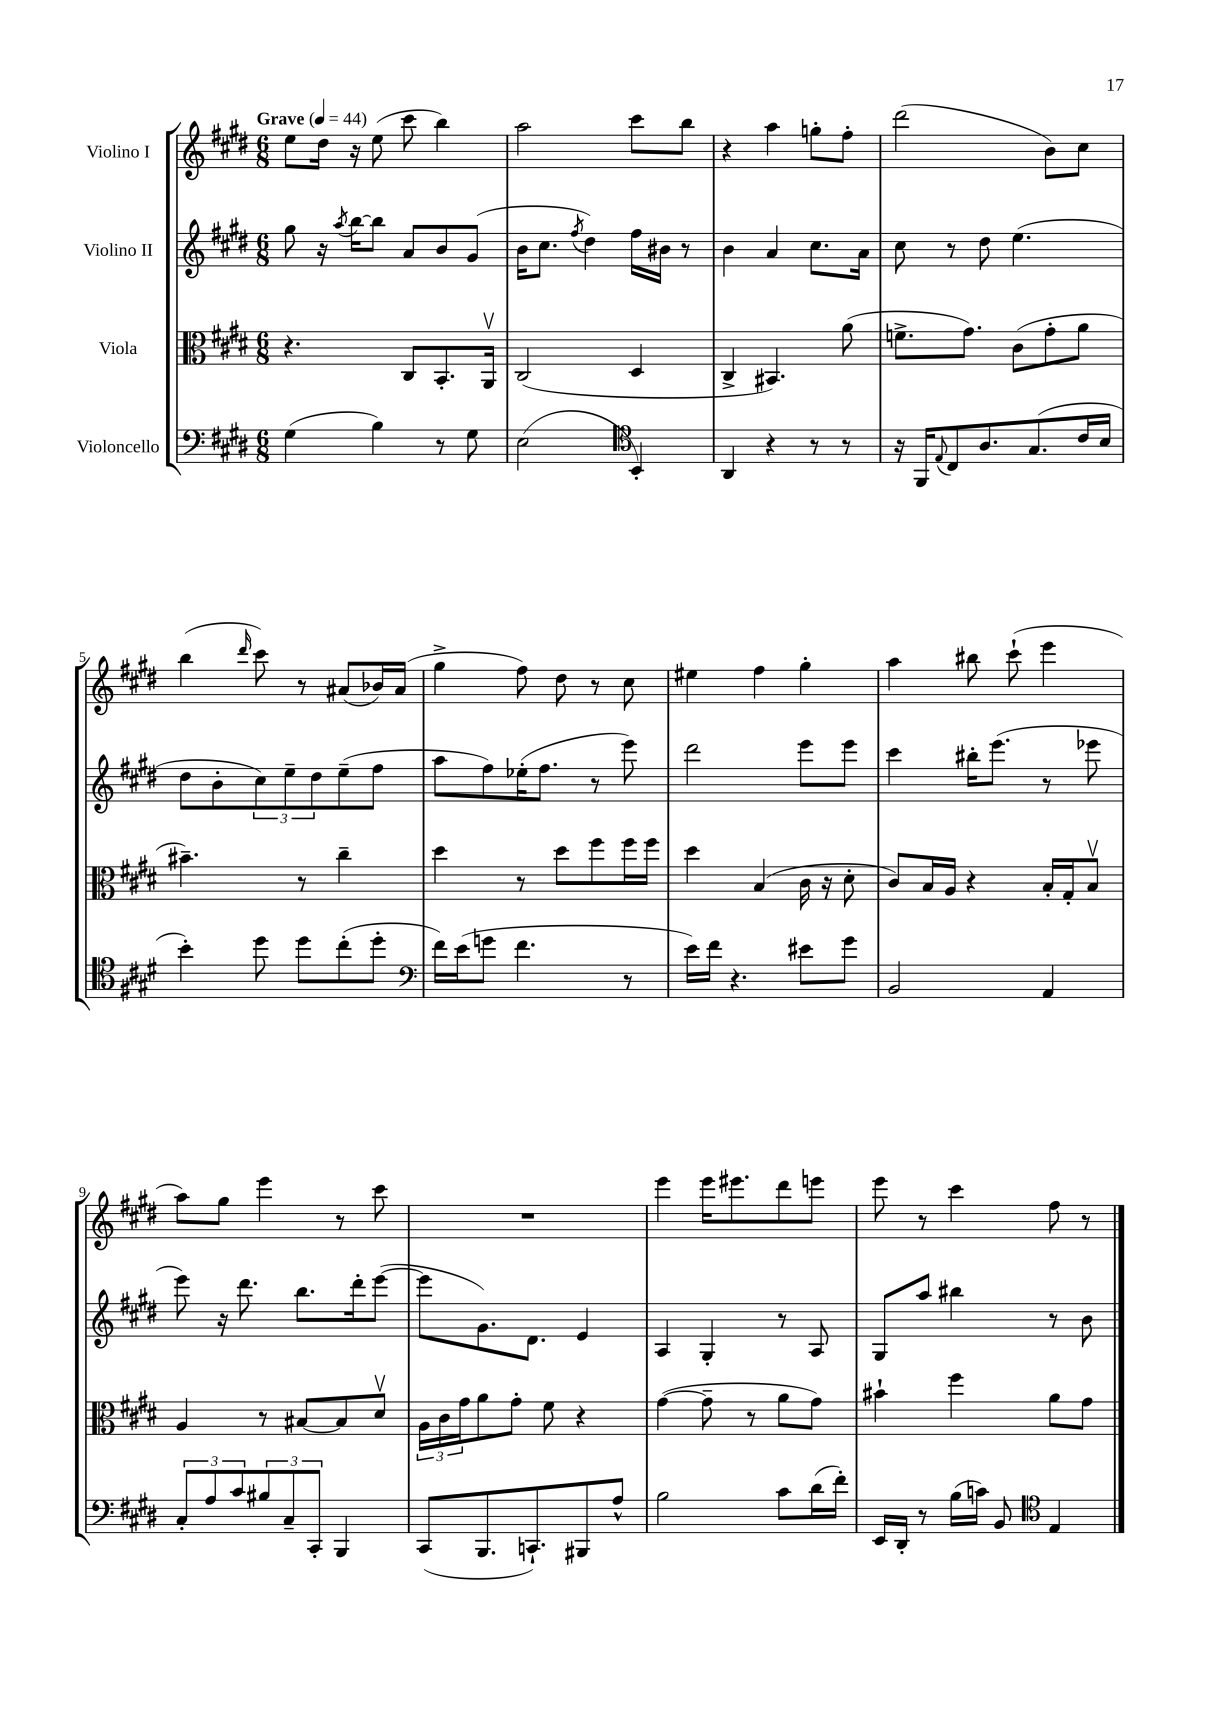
<<
\new StaffGroup <<
\new Staff = "s0" \with { instrumentName = "Violino I" } {
    \clef treble \key e \major \numericTimeSignature \time 6/8 \tempo "Grave" 4 = 44
    e''8 dis''16 r16 e''8( cis'''8 b''4) |
    a''2 cis'''8 b''8 |
    r4 a''4 g''8-. fis''8-. |
    dis'''2( b'8) cis''8 |
    b''4( \grace { dis'''16 } cis'''8) r8 ais'8( bes'16) ais'16( |
    gis''4-> fis''8) dis''8 r8 cis''8 |
    eis''4 fis''4 gis''4-. |
    a''4 bis''8 cis'''8-!( e'''4 |
    a''8) gis''8 e'''4 r8 cis'''8 |
    R2. |
    e'''4 e'''16 eis'''8. dis'''8 e'''8 |
    e'''8 r8 cis'''4 fis''8 r8 \bar "|." |
}
\new Staff = "s1" \with { instrumentName = "Violino II" } {
    \clef treble \key e \major \numericTimeSignature \time 6/8
    gis''8 r16 \acciaccatura { a''8 } b''16~ b''8 a'8 b'8 gis'8( |
    b'16 cis''8. \acciaccatura { fis''8 } dis''4) fis''16 bis'16 r8 |
    b'4 a'4 cis''8. a'16 |
    cis''8 r8 dis''8 e''4.( |
    dis''8 b'8-. \tuplet 3/2 { cis''8) e''8-- dis''8 } e''8--( fis''8 |
    a''8 fis''8) ees''16-.( fis''8. r8 e'''8) |
    dis'''2 e'''8 e'''8 |
    cis'''4 bis''16-. e'''8.( r8 ees'''8 |
    e'''8) r16 dis'''8. b''8. dis'''16-. e'''8~( |
    e'''8 gis'8.) dis'8. e'4 |
    a4 gis4-. r8 a8 |
    gis8 a''8 bis''4 r8 b'8 \bar "|." |
}
\new Staff = "s2" \with { instrumentName = "Viola" } {
    \clef alto \key e \major \numericTimeSignature \time 6/8
    r4. cis8 b,8.-. a,16\upbow |
    cis2( dis4 |
    cis4-> bis,4.) a'8( |
    f'8.-> gis'8.) cis'8( gis'8-. a'8 |
    bis'4.--) r8 cis''4-- |
    dis''4 r8 dis''8 fis''8 fis''16 fis''16 |
    dis''4 b4( cis'16 r16 dis'8-. |
    cis'8) b16 a16 r4 b16-. gis16-. b8\upbow |
    a4 r8 bis8~ bis8 dis'8\upbow |
    \tuplet 3/2 { a16 cis'16 gis'16 } a'8 gis'8-. fis'8 r4 |
    gis'4~( gis'8-- r8 a'8 gis'8) |
    bis'4-! fis''4 a'8 gis'8 \bar "|." |
}
\new Staff = "s3" \with { instrumentName = "Violoncello" } {
    \clef bass \key e \major \numericTimeSignature \time 6/8
    gis4( b4) r8 gis8 |
    e2( \clef tenor b,4-.) |
    a,4 r4 r8 r8 |
    r16 fis,16 \appoggiatura { e8 } cis8 a8. gis8.( cis'16 b16 |
    b'4-.) dis''8 dis''8 cis''8-.( dis''8-. |
    \clef bass fis'16) e'16( g'8 fis'4. r8 |
    e'16) fis'16 r4. eis'8 gis'8 |
    b,2 a,4 |
    \tuplet 3/2 { cis8-. a8 cis'8 } \tuplet 3/2 { bis8 cis8-- cis,8-. } b,,4 |
    cis,8( b,,8. c,8.-!) bis,,8 a8-^ |
    b2 cis'8 dis'16( fis'16-.) |
    e,16 dis,16-. r8 b16( c'16) b,8 \clef tenor e4 \bar "|." |
}
>>
>>
